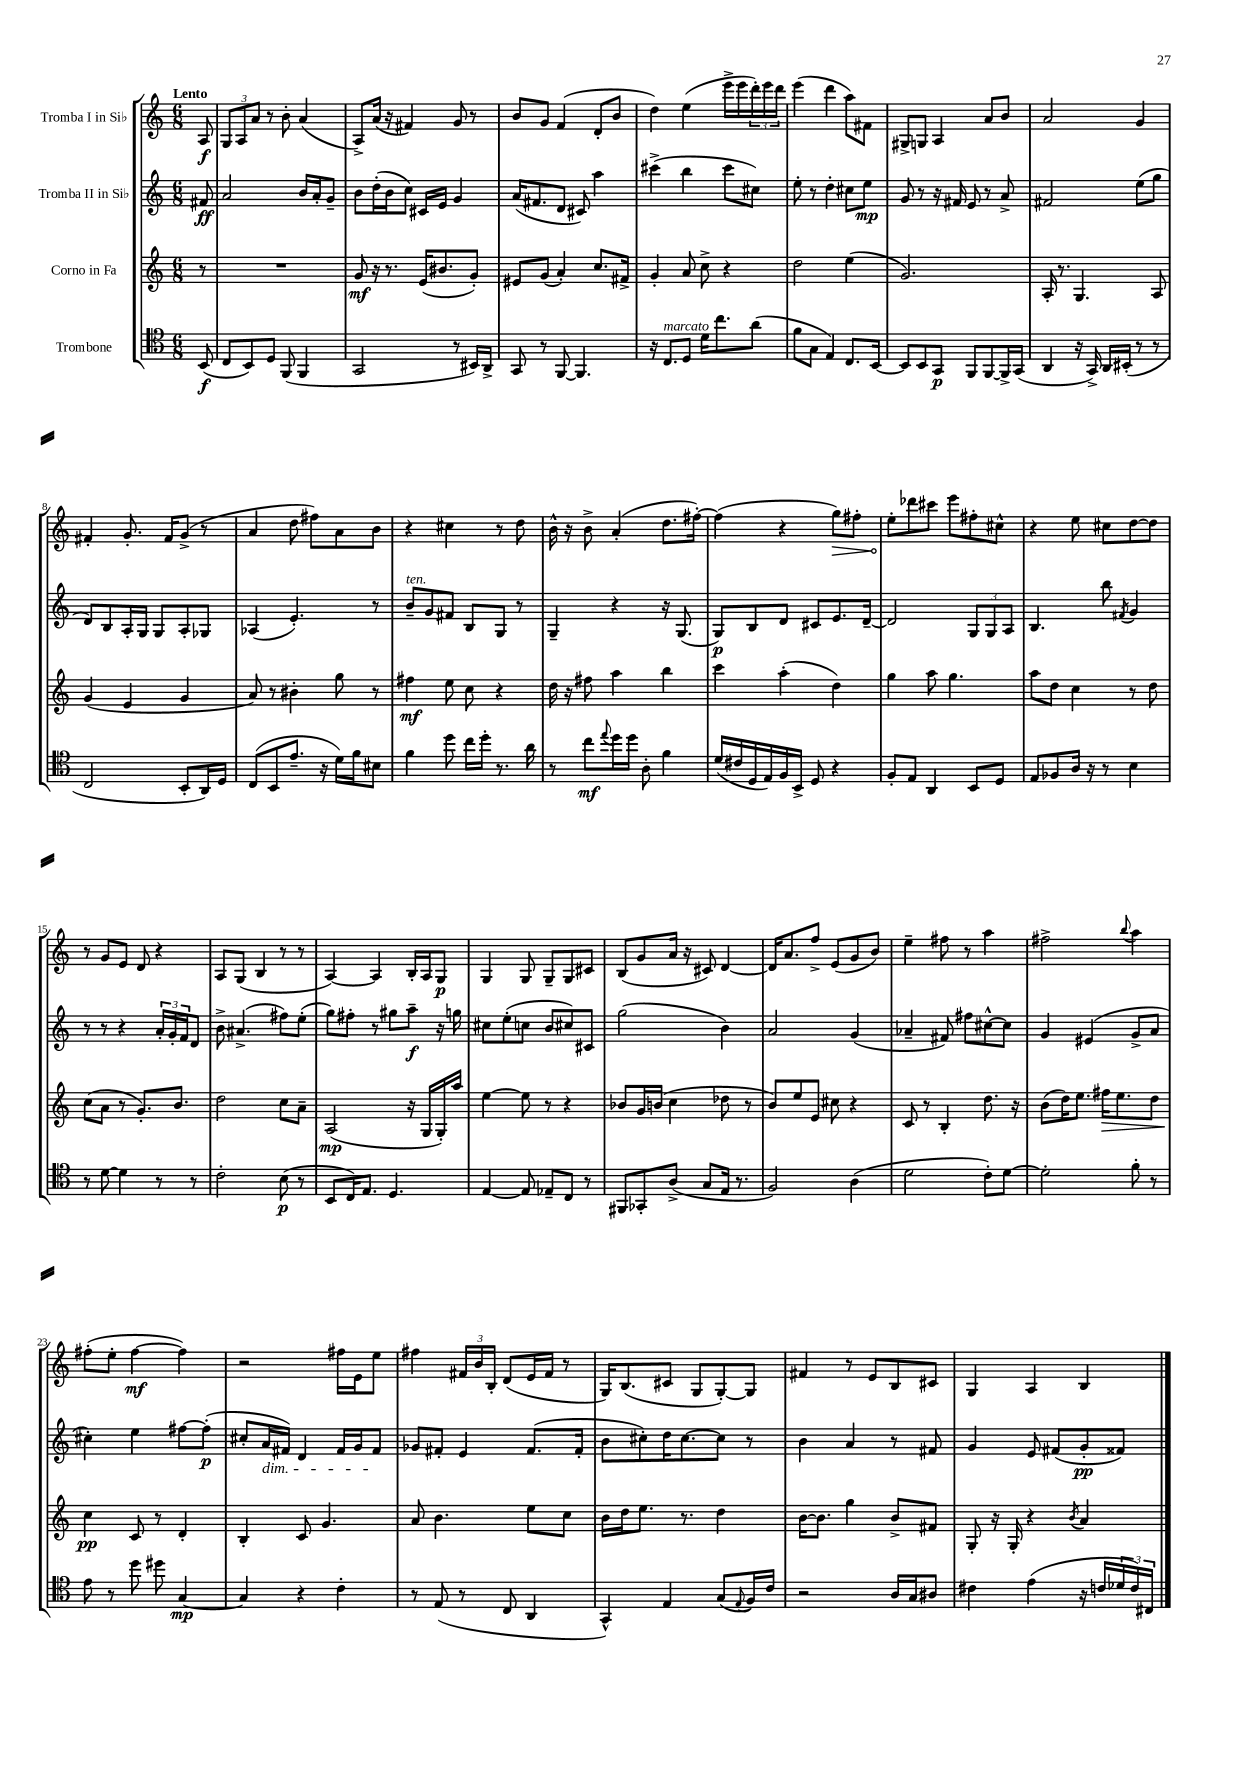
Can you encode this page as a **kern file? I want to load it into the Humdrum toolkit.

**kern	**kern	**kern	**kern
*staff4	*staff3	*staff2	*staff1
*clefC4	*clefG2	*clefG2	*clefG2
*k[]	*k[]	*k[]	*k[]
*M6/8	*M6/8	*M6/8	*M6/8
(8BB	8r	8f#	8A
=	=	=	=
8C	2.r	2a	12G
.	.	.	12A
8BB)	.	.	.
.	.	.	12a
8D	.	.	8r
(8FF	.	.	8b'
4FF	.	16b	(4a
.	.	16a'	.
.	.	8g~	.
=	=	=	=
2GG	8g	8b	8A^)
.	16r	(16dd'	(16a
.	8.r	16b	16r
.	.	8cc)	4f#)
.	(16e	16c#	.
.	8.b#	16e	.
8r	.	4g	8g
16BB#)	8g')	.	8r
16AA^	.	.	.
=	=	=	=
8GG	8e#	(16a	8b
.	.	8.f#	.
8r	(8g	.	8g
[8FF	4a')	8d	(4f
4.FF]	.	8c#)	.
.	8.cc	4aa	8d'
.	.	.	8b
.	16f#^	.	.
=	=	=	=
16r	4g'	(4ccc#^	4dd)
8.C	.	.	.
8D	8a	4bb	(4ee
16d	8cc^	.	.
8.cc	.	.	.
.	4r	8ccc#	16eee^
.	.	.	16eee
(8a	.	8cc#)	24ddd')
.	.	.	24eee
.	.	.	24ddd
=	=	=	=
8f	2dd	8ee'	(4eee
8G	.	8r	.
4E)	.	4dd'	4ddd
8.C	(4ee	8cc#	8aa)
.	.	8ee	8f#
[16BB	.	.	.
=	=	=	=
8BB]	2.g)	8g	8G#^
8BB	.	8r	8G
8GG	.	16r	4A
.	.	16f#	.
8FF	.	8e	.
[8FF	.	8r	8a
16FF^]	.	8a^	8b
(16GG	.	.	.
=	=	=	=
4AA	16A'	2f#	2a
.	8.r	.	.
16r	4.G	.	.
16GG^)	.	.	.
16AA	.	.	.
(16BB#'	.	.	.
8r	.	(8ee	4g
8r	8A	8gg	.
=	=	=	=
2C	(4g	8d)	4f#'
.	.	8B	.
.	4e	16A'	8.g'
.	.	16G	.
.	.	8G	.
.	.	.	16f#
8BB'	4g	8A'	(8g^
16AA)	.	8G-	8r
16D	.	.	.
=	=	=	=
(8C	8a)	(4A-	4a
8BB	8r	.	.
8.e~	4b#'	4.e')	8dd
.	.	.	8ff#)
16r	.	.	.
16d)	8gg	.	8a
16f	.	.	.
8B#	8r	8r	8b
=	=	=	=
4f	4ff#	8b~	4r
.	.	8g	.
8dd	8ee	8f#	4cc#
16cc	8cc	8B	.
16dd'	.	.	.
8.r	4r	8G	8r
.	.	8r	8dd
16a	.	.	.
=	=	=	=
8r	16dd	4G~	16b^^
.	16r	.	16r
8cc	8ff#	.	8b^
8qqee	.	.	.
16dd	4aa	4r	(4a'
16dd	.	.	.
8A'	.	.	.
4f	4bb	16r	8.dd
.	.	(8.G	.
.	.	.	[16ff#')
=	=	=	=
(16d	4ccc	8G)	(4ff#]
16c#	.	.	.
16D	.	8B	.
16E)	.	.	.
16F	(4aa'	8d	4r
16BB^	.	.	.
8D	.	8c#	.
4r	4dd)	8.e	8gg)
.	.	.	8ff#'
.	.	[16d~	.
=	=	=	=
8F'	4gg	2d]	8ee'
8E	.	.	8ddd-
4AA	8aa	.	8ccc#
.	4.gg	.	8eee
8BB	.	12G	8ff#'
.	.	12G	.
8D	.	.	8cc#^^
.	.	12A	.
=	=	=	=
8E	8aa	4.B	4r
8F-	8dd	.	.
16A	4cc	.	8ee
16r	.	.	.
8r	.	8bb	8cc#
.	.	8qf#	.
4B	8r	4g	[8dd
.	8dd	.	8dd]
=	=	=	=
8r	(8cc	8r	8r
[8d	8a	8r	8g
4d]	8r	4r	8e
.	8.g')	.	8d
8r	.	24a'	4r
.	.	24g'	.
.	8.b	.	.
.	.	24f	.
8r	.	8d	.
=	=	=	=
2c'	2dd	8b^	8A
.	.	(4.a#^	(8G
.	.	.	4B
(8B	8cc	8ff#)	8r
8r	8a~	(8ee'	8r
=	=	=	=
8BB	(2A	8gg)	[4A)
16C)	.	8ff#'	.
8.E	.	.	.
.	.	8r	4A]
4.D	.	8gg#	.
.	16r	8aa~	16B'
.	16G	.	16A
.	16G')	16r	8G
.	16aa	16gg	.
=	=	=	=
[4E	[4ee	8cc#	4G
.	.	(8ee'	.
8E]	8ee]	8cc	8G
8E-~	8r	8b	8G~
8C	4r	8cc#)	8G
8r	.	8c#	8c#
=	=	=	=
8FF#	8b-	(2gg	(8B
8GG-'	16g	.	8g
.	(16b	.	.
(8A^	4cc	.	16a
.	.	.	16r
8G	.	.	8c#)
16E	8dd-	4b)	[4d
8.r	.	.	.
.	8r	.	.
=	=	=	=
2F)	8b)	2a	16d]
.	.	.	8.a
.	8ee	.	.
.	8e	.	8ff^
.	8cc#	.	(8e
(4A	4r	(4g	8g
.	.	.	8b)
=	=	=	=
2d	8c	4a-~	4ee~
.	8r	.	.
.	4B'	8f#)	8ff#
.	.	8ff#	8r
8c')	8.dd	[8cc#^^	4aa
[8d	.	8cc#]	.
.	16r	.	.
=	=	=	=
2d']	(8b	4g	2ff#^
.	16dd)	.	.
.	8.ee	.	.
.	.	(4e#	.
.	16ff#	.	.
.	8.ee	.	.
.	.	.	8qqbb
8f'	.	8g^	4aa
8r	8dd	8a	.
=	=	=	=
8e	4cc	4cc#')	(8ff#'
8r	.	.	8ee'
8dd	8c	4ee	[4ff#
8dd#	8r	.	.
[4G	4d'	[8ff#	4ff#])
.	.	(8ff#']	.
=	=	=	=
4G]	4B'	8cc#'	2r
.	.	16a	.
.	.	16f#)	.
4r	8c	4d	.
.	4.g	.	.
4c'	.	16f#	16ff#
.	.	16g	16e
.	.	8f#	8ee
=	=	=	=
8r	8a	8g-	4ff#
(8E	4.b	8f#'	.
8r	.	4e	24f#
.	.	.	24b
.	.	.	24B'
8C	.	.	(8d
4AA	8ee	(8.f#	16e
.	.	.	16f#
.	8cc	.	8r
.	.	16f#'	.
=	=	=	=
4GG^^)	16b	8b	16G)
.	16dd	.	(8.B
.	8.ee	8cc#')	.
4E	.	16dd	8c#
.	8.r	[8.cc#	.
.	.	.	8G
(8G	4dd	8cc#]	[8G')
8qqE	.	.	.
16F)	.	8r	8G]
16c	.	.	.
=	=	=	=
2r	[16b	4b	4f#
.	8.b]	.	.
.	4gg	4a	8r
.	.	.	8e
16A	8b^	8r	8B
16G	.	.	.
8A#	8f#	8f#	8c#
=	=	=	=
4c#	8G'	4g	4G
.	16r	.	.
.	16G'	.	.
(4e	4r	8e	4A
.	.	(8f#	.
.	8qb	.	.
16r	4a	8g'	4B
16c	.	.	.
24d-	.	8f##)	.
24c)	.	.	.
24C#	.	.	.
==	==	==	==
*-	*-	*-	*-
